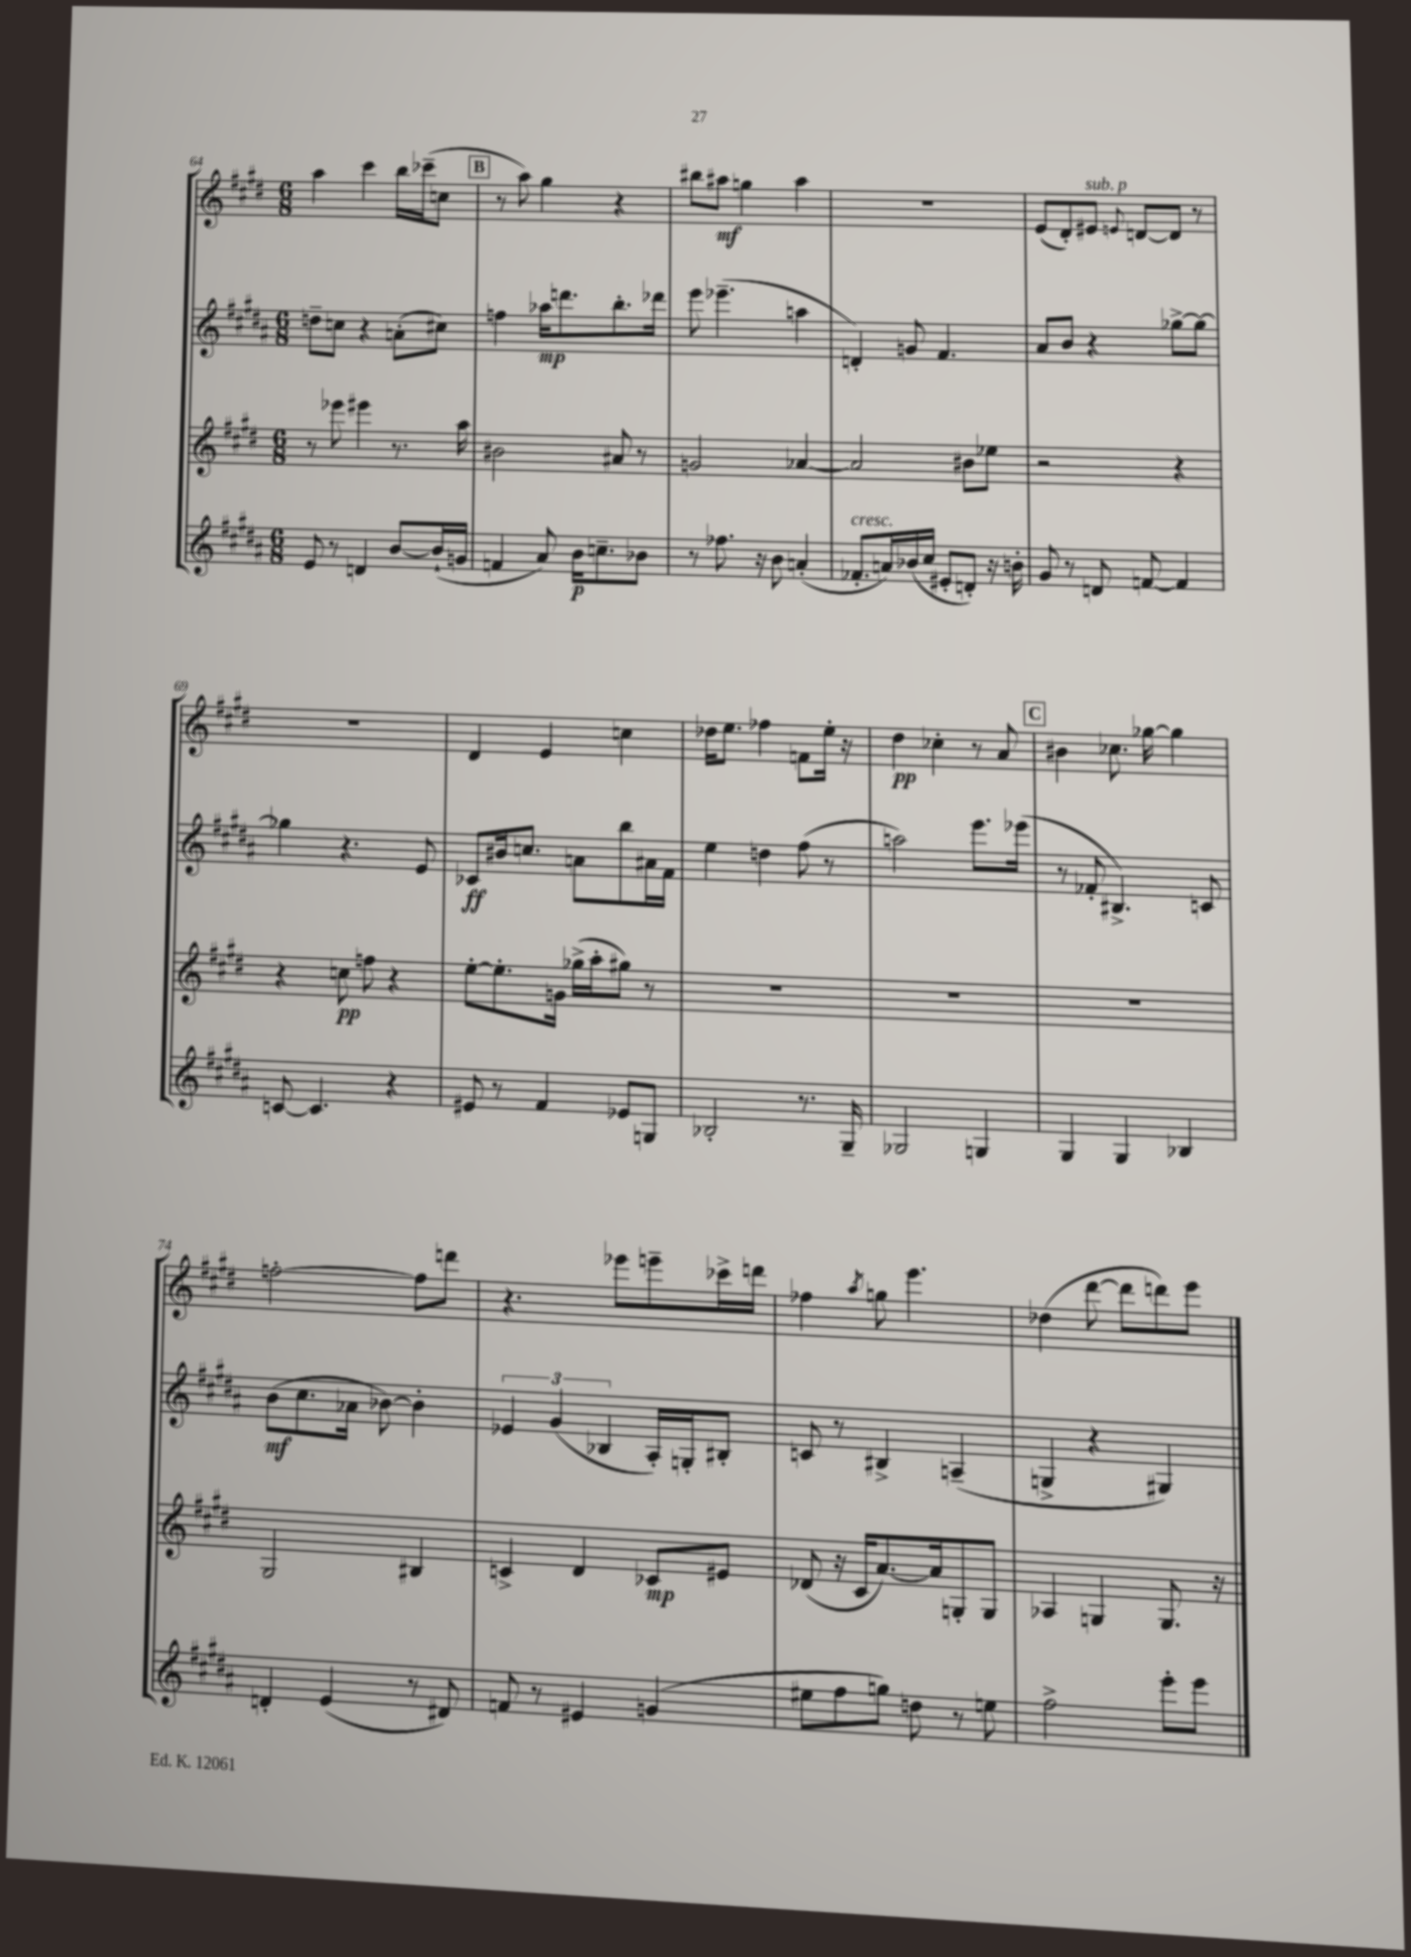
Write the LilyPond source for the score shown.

<<
\new StaffGroup <<
\new Staff = "s0" {
    \clef treble \key e \major \numericTimeSignature \time 6/8
    a''4 cis'''4 b''16 ces'''16--( c''8 |
    \mark \markup { \box "B" } r8 a''8) gis''4 r4 |
    bis''8 ais''8\mf g''4 ais''4 |
    R2. |
    e'8( dis'8-.) eis'8^\markup { \italic "sub. p" } \appoggiatura { e'8 } d'8~ d'8 r8 |
    R2. |
    dis'4 e'4 c''4 |
    des''16 e''8. fes''4 f'8 e''16-. r16 |
    dis''4\pp ces''4-. r8 a'8 |
    \mark \markup { \box "C" } bis'4 ces''8. ges''16~ ges''4 |
    f''2~-. f''8 d'''8 |
    r4. ees'''8 e'''8-- ces'''16-> d'''16 |
    fes''4 \acciaccatura { a''8 } g''8 e'''4. |
    des''4( dis'''8~ dis'''8 d'''8) e'''8 \bar "|." |
}
\new Staff = "s1" {
    \clef treble \key b \major \numericTimeSignature \time 6/8
    d''8-- c''8 r4 a'8-.( cis''8) |
    \mark \markup { \box "B" } f''4 aes''16\mp d'''8. b''8.-. des'''16 |
    e'''8 ees'''4.--( a''4 |
    d'4-.) g'8 fis'4. |
    ais'8 b'8 r4 ges''8~-> ges''8~ |
    ges''4 r4. e'8 |
    ces'8\ff bis'16 c''8. a'8 b''8 ais'16 fis'16 |
    e''4 d''4 fis''8( r8 |
    a''2) e'''8. ees'''16( |
    \mark \markup { \box "C" } r8 fes'8-. bis4.->) c'8 |
    b'8\mf( cis''8. aes'16 bes'8~) bes'4-. |
    \tuplet 3/2 { ees'4 gis'4( bes4 } ais16-.) g16-. bis8-. |
    c'8 r8 bis4-> a4--( |
    g4-> r4 gis4) \bar "|." |
}
\new Staff = "s2" {
    \clef treble \key e \major \numericTimeSignature \time 6/8
    r8 ees'''8 eis'''4 r8. a''16 |
    \mark \markup { \box "B" } bis'2 ais'8 r8 |
    g'2 aes'4~ |
    aes'2 bis'8 ees''8 |
    r2 r4 |
    r4 c''8\pp f''8 r4 |
    e''8~-. e''8.-. g'16 ges''16->( a''16-. gis''8) r8 |
    R2. |
    R2. |
    \mark \markup { \box "C" } R2. |
    gis2 bis4 |
    c'4-> dis'4 ces'8\mp eis'8 |
    des'8( r16 cis'16 a'8.~) a'16 g8-. g8 |
    aes4 g4 g8. r16 \bar "|." |
}
\new Staff = "s3" {
    \clef treble \key b \major \numericTimeSignature \time 6/8
    e'8 r8 d'4 b'8~ b'16-!( g'16 |
    \mark \markup { \box "B" } f'4 ais'8) b'16\p c''8.-- bes'8 |
    r8 fes''8. r16 b'8 a'4-.( |
    fes'8.-.^\markup { \italic "cresc." } a'16) bes'16( cis''16 eis'8-. d'8-.) r16 b'16-. |
    gis'8 r8 d'8 f'8~ f'4 |
    c'8~ c'4. r4 |
    eis'8 r8 fis'4 ees'8 g8 |
    bes2-. r8. gis16-- |
    ges2 g4 |
    \mark \markup { \box "C" } gis4 gis4 bes4 |
    d'4-. e'4( r8 dis'8) |
    f'8 r8 eis'4 g'4( |
    eis''8 fis''8 g''8) d''8 r8 e''8 |
    fis''2-> e'''8-. e'''8 \bar "|." |
}
>>
>>
\layout { \context { \Score currentBarNumber = #64 } }
